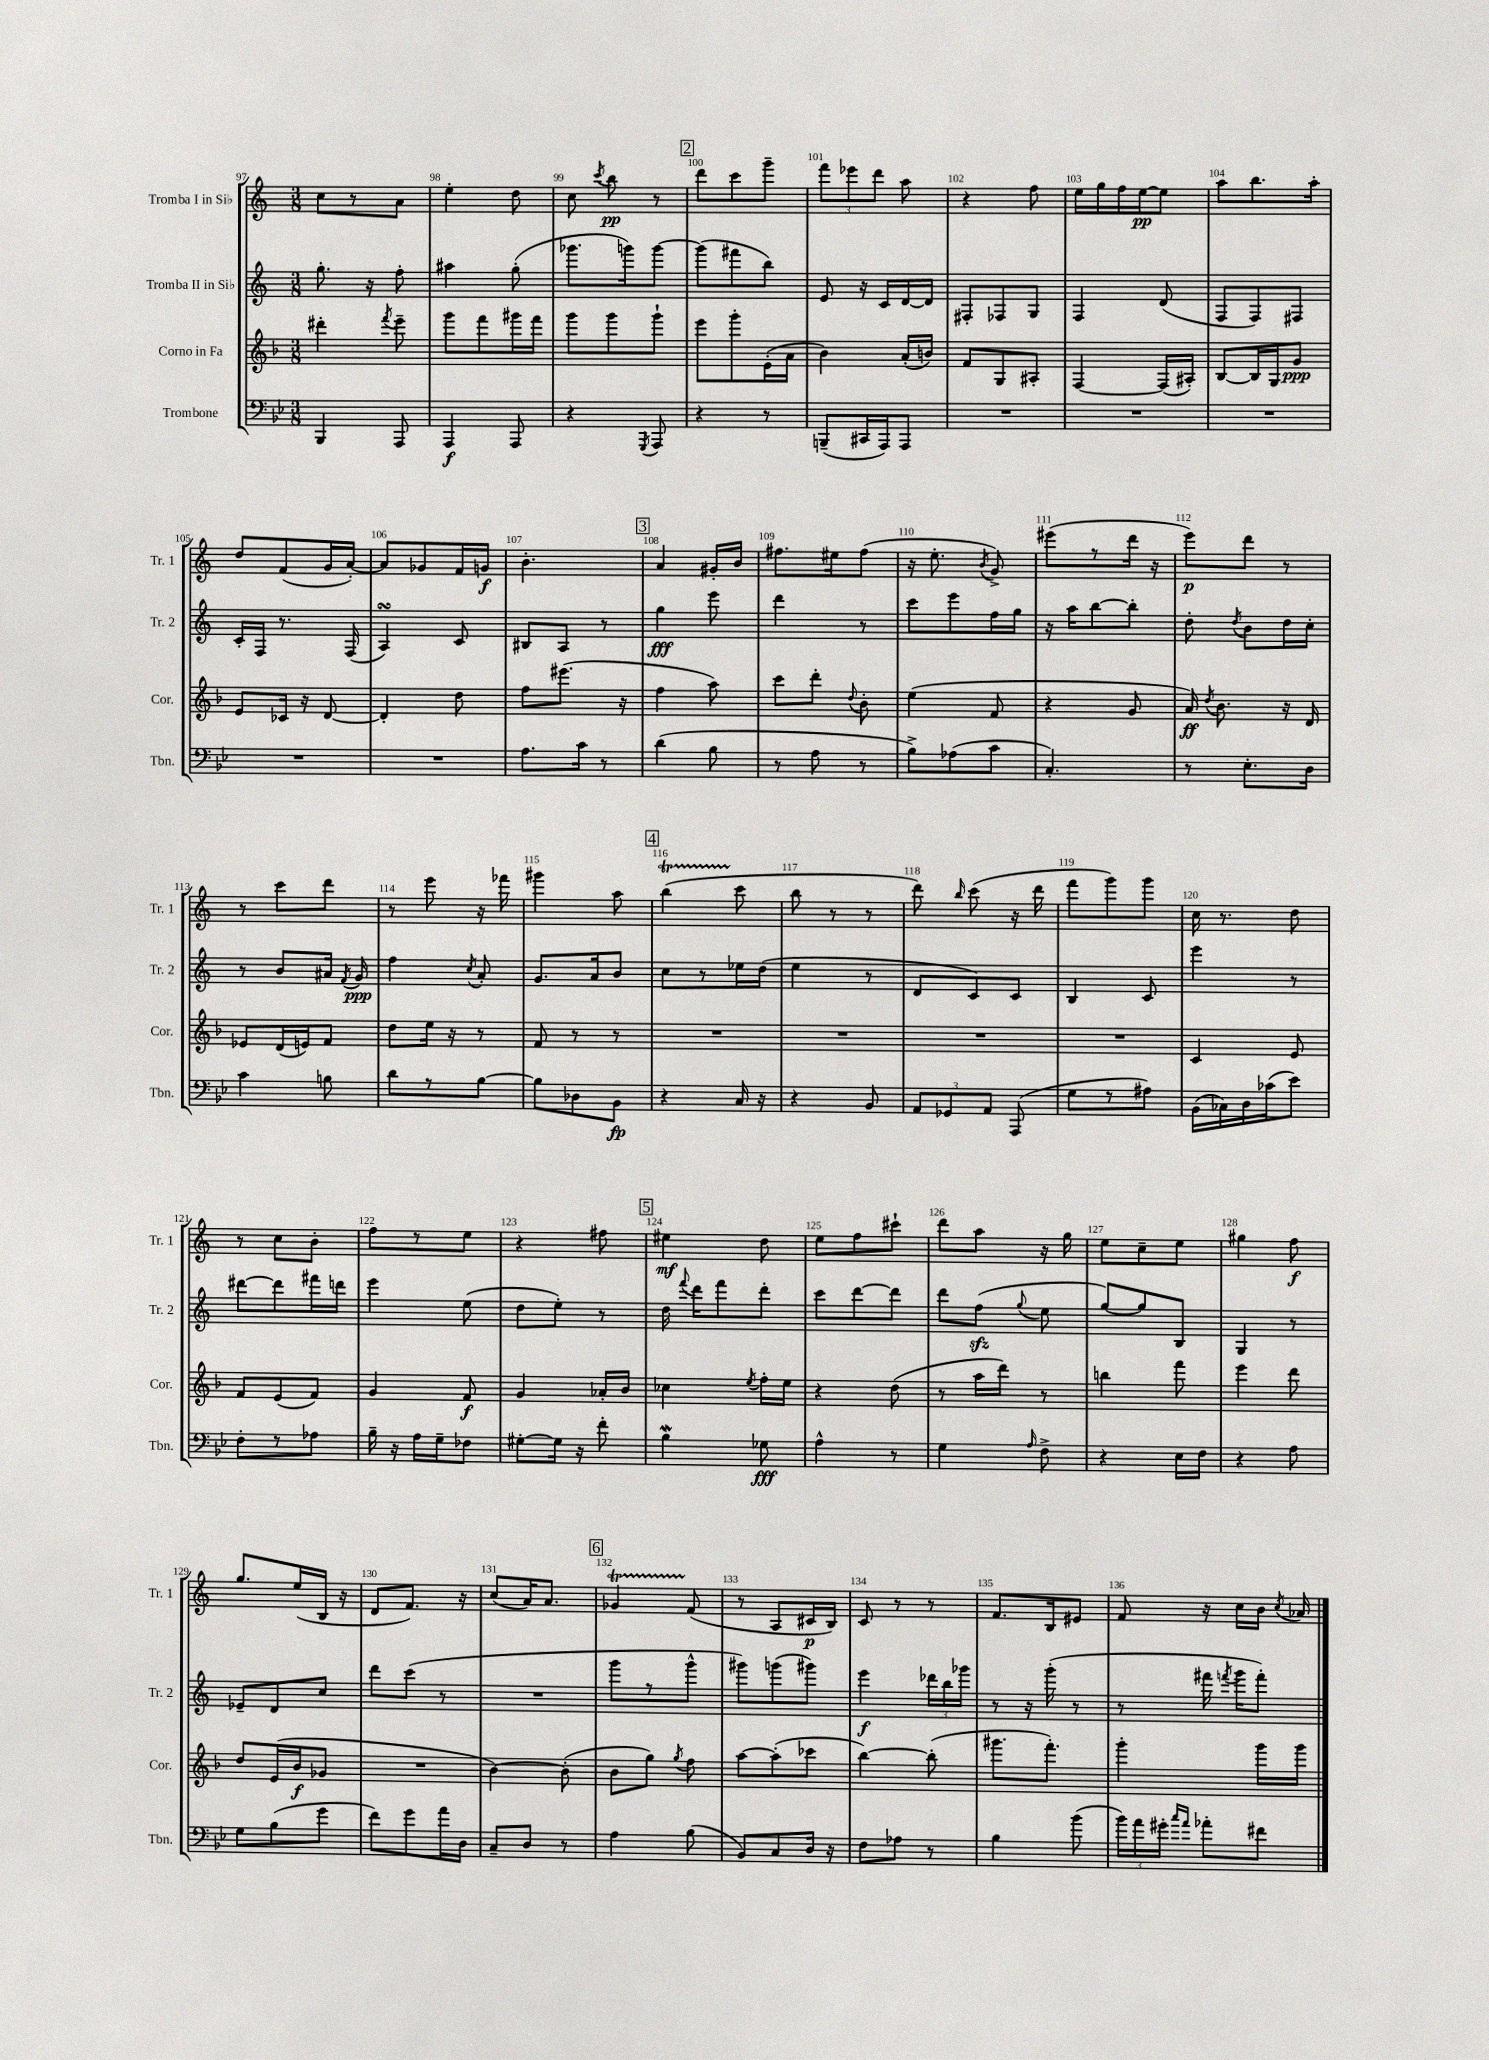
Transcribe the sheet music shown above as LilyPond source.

<<
\new StaffGroup <<
\new Staff = "s0" \with { instrumentName = "Tromba I in Sib" shortInstrumentName = "Tr. 1" } {
    \clef treble \key c \major \numericTimeSignature \time 3/8
    \autoBeamOff c''8[ r8 a'8] |
    e''4-. d''8 |
    c''8 \acciaccatura { c'''8 } b''8\pp r8 |
    \mark \markup { \box "2" } d'''8[ c'''8 g'''8]-- |
    \tuplet 3/2 { f'''8[ ees'''8 d'''8] } a''8 |
    r4 f''8 |
    e''16[ g''16 f''16 e''16~\pp e''8] |
    a''8[ b''8. a''16]-. |
    d''8[ f'8( g'16 a'16]~-.) |
    a'8[ ges'8 f'16 g'16]\f |
    b'4.-. |
    \mark \markup { \box "3" } a'4 gis'16[-. b'16] |
    fis''8.[ eis''16 fis''8]( |
    r16 e''8.-. \acciaccatura { b'8 } g'8->) |
    eis'''8[( r8 d'''16] r16 |
    e'''8[\p) d'''8] r8 |
    r8 c'''8[ d'''8] |
    r8 e'''8 r16 fes'''16 |
    gis'''4 a''8 |
    \mark \markup { \box "4" } b''4\startTrillSpan( c'''8\stopTrillSpan |
    b''8 r8 r8 |
    d'''8) \grace { b''16 } c'''8( r16 d'''16 |
    f'''8[ g'''8) g'''8] |
    c''16 r8. d''8 |
    r8 c''8[ b'8]-. |
    f''8[ r8 e''8] |
    r4 fis''8 |
    \mark \markup { \box "5" } eis''4\mf d''8 |
    e''8[ f''8 cis'''8]-! |
    d'''8[ a''8] r16 g''16 |
    e''8[ c''8-- e''8] |
    gis''4 f''8\f |
    g''8.[ e''16( b16] r16 |
    d'8[ f'8.]) r16 |
    c''8[( a'16) a'8.] |
    \mark \markup { \box "6" } ges'4\startTrillSpan f'8\stopTrillSpan( |
    r8 a8[ cis'16\p b16]) |
    c'8 r8 r8 |
    f'8.[ b16 eis'8] |
    f'8 r16 c''16[ b'16] \acciaccatura { c''8 } aes'16 \bar "|." |
}
\new Staff = "s1" \with { instrumentName = "Tromba II in Sib" shortInstrumentName = "Tr. 2" } {
    \clef treble \key c \major \numericTimeSignature \time 3/8
    \autoBeamOff g''8.-. r16 f''8-. |
    ais''4 g''8-.( |
    ges'''8.[ g'''16) g'''8]~ |
    \mark \markup { \box "2" } g'''8[( fis'''8 b''8]) |
    e'8 r16 c'16[ d'16~ d'16] |
    fis8[-. fes8 g8] |
    f4 d'8( |
    f8[ f8) fis8] |
    c'16[-. f16] r8. f16( |
    a4\turn) c'8 |
    bis8[ a8] r8 |
    \mark \markup { \box "3" } g''4\fff e'''8 |
    d'''4 r8 |
    c'''8[ e'''8 f''16 g''16] |
    r16 a''16[ b''8~ b''8]-. |
    d''8-. \acciaccatura { d''8 } b'8[ d''16 c''16]-. |
    r8 b'8[ ais'16] \acciaccatura { f'8 } g'16\ppp |
    f''4 \acciaccatura { c''8 } a'8-. |
    g'8.[ a'16 b'8] |
    \mark \markup { \box "4" } c''8[ r8 ees''16 d''16]( |
    e''4 r8 |
    d'8[ c'8) c'8] |
    b4 c'8 |
    e'''4 r8 |
    dis'''8[~ dis'''8 fis'''16 d'''16] |
    e'''4 e''8( |
    d''8[ e''8]-.) r8 |
    \mark \markup { \box "5" } d''16 \appoggiatura { f'''8 } d'''16[ f'''8 d'''8]-. |
    c'''8[ d'''8~ d'''8] |
    d'''8[ f''8]\sfz( \appoggiatura { g''8 } e''8 |
    g''8[~) g''8 b8] |
    g4 r8 |
    ees'8[-- d'8 c''8] |
    d'''8[ c'''8]( r8 |
    R4. |
    \mark \markup { \box "6" } g'''8[ r8 g'''8]-^ |
    gis'''8[) g'''8( gis'''8]) |
    e'''4\f \tuplet 3/2 { des'''16[ b''16 ges'''16] } |
    r8 r16 g'''16-.( r8 |
    r8 fis'''16 \acciaccatura { f'''8 } g'''16[ f'''8]-.) \bar "|." |
}
\new Staff = "s2" \with { instrumentName = "Corno in Fa" shortInstrumentName = "Cor." } {
    \clef treble \key f \major \numericTimeSignature \time 3/8
    \autoBeamOff dis'''4-. \acciaccatura { f'''8 } e'''8-- |
    g'''8[ f'''8 gis'''16 f'''16] |
    g'''8[ g'''8 g'''8]-! |
    \mark \markup { \box "2" } e'''8[ g'''8-. e'16-.( a'16] |
    bes'4) a'16[-.( b'16]) |
    f'8[ g8 ais8]-. |
    f4~ f16[( ais16]-.) |
    bes8[~ bes16 g16 g'8]\ppp |
    e'8[ ces'16] r16 d'8~ |
    d'4-. d''8 |
    f''8[ eis'''8.]( r16 |
    \mark \markup { \box "3" } f''4 a''8) |
    c'''8[ d'''8]-. \appoggiatura { d''8 } bes'8-. |
    e''4( f'8 |
    r4 g'8 |
    a'16\ff) \acciaccatura { d''8 } bes'8. r16 d'16 |
    ees'8[ d'16( e'16) f'8] |
    d''8[ e''16] r16 r8 |
    f'8 r8 r8 |
    \mark \markup { \box "4" } R4. |
    R4. |
    R4. |
    R4. |
    c'4 e'8 |
    f'8[ e'8( f'8]) |
    g'4 f'8\f |
    g'4 aes'16[-. bes'16] |
    \mark \markup { \box "5" } ces''4 \acciaccatura { e''8 } f''16[-. e''16] |
    r4 d''8( |
    r8 a''16[ d'''16]) r8 |
    b''4 f'''8 |
    e'''4 d'''8 |
    d''8[ e'16( bes'16\f ges'8] |
    R4. |
    bes'4~) bes'8-.( |
    \mark \markup { \box "6" } bes'8[ g''8]) \acciaccatura { g''8 } f''8 |
    a''8[~ a''8-.( ces'''8] |
    bes''4~) bes''8-.( |
    gis'''8.[ f'''8.]-.) |
    g'''4-. g'''16[ g'''16] \bar "|." |
}
\new Staff = "s3" \with { instrumentName = "Trombone" shortInstrumentName = "Tbn." } {
    \clef bass \key bes \major \numericTimeSignature \time 3/8
    \autoBeamOff bes,,4 a,,8 |
    a,,4\f a,,8 |
    r4 \acciaccatura { g,,8 } a,,8 |
    \mark \markup { \box "2" } r4 r8 |
    b,,8[--( cis,16 a,,16) a,,8] |
    R4. |
    R4. |
    R4. |
    R4. |
    R4. |
    a8.[ c'16] r8 |
    \mark \markup { \box "3" } d'4( bes8 |
    r8 a8 r8 |
    bes8[->) aes8( c'8] |
    c4.-.) |
    r8 ees8.[-. d16] |
    c'4 b8 |
    d'8[ r8 bes8]~ |
    bes8[ des8 bes,8]\fp |
    \mark \markup { \box "4" } r4 c16 r16 |
    r4 bes,8 |
    \tuplet 3/2 { a,8[ ges,8 a,8] } a,,8( |
    g8[ r8 ais8]) |
    bes,16[( ces16) d16 ces'16( ees'8]) |
    f8[-. r8 aes8] |
    bes16-- r16 a16[ g16-- fes8] |
    gis8[~-. gis16] r16 f'8-. |
    \mark \markup { \box "5" } bes4\mordent ges8\fff |
    a4-^ r8 |
    g4 \grace { a16 } f8-> |
    r4 ees16[ f16] |
    r4 a8 |
    g8[ bes8( g'8] |
    f'8[) g'8 a'16 d16] |
    c8[-- d8] r8 |
    \mark \markup { \box "6" } a4 bes8( |
    bes,8[) c8 d16] r16 |
    f8[ aes8] r8 |
    bes4 bes'8( |
    \tuplet 3/2 { bes'16[) a'16 gis'16]-. } \grace { c''16[ a'16] } aes'8[-. fis'8] \bar "|." |
}
>>
>>
\layout { \context { \Score currentBarNumber = #97 \override BarNumber.break-visibility = ##(#f #t #t) barNumberVisibility = #all-bar-numbers-visible } }
